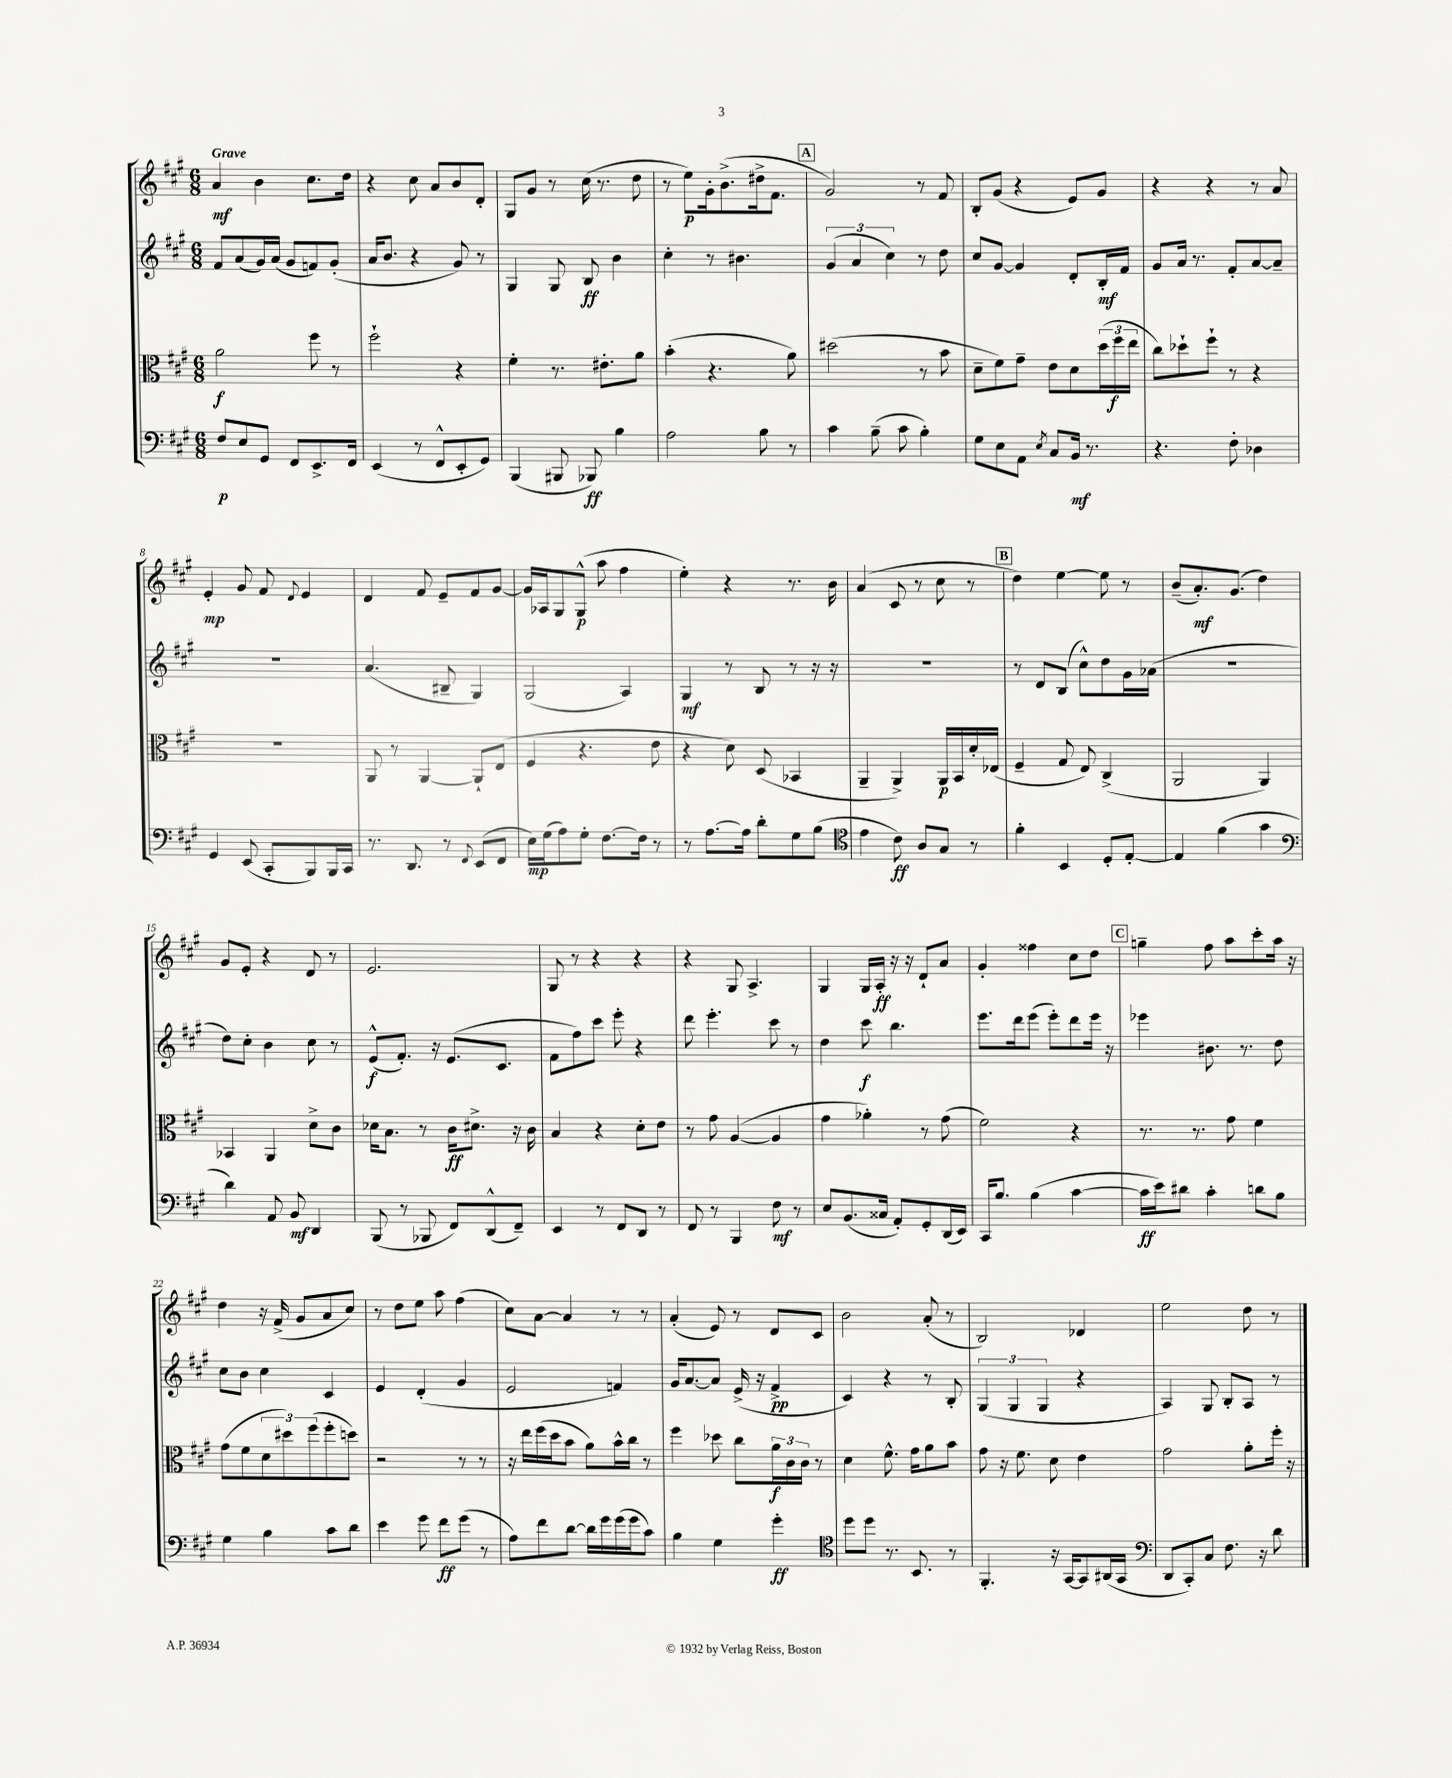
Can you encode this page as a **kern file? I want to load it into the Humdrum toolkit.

**kern	**kern	**kern	**kern
*staff4	*staff3	*staff2	*staff1
*clefF4	*clefC3	*clefG2	*clefG2
*k[f#c#g#]	*k[f#c#g#]	*k[f#c#g#]	*k[f#c#g#]
*M6/8	*M6/8	*M6/8	*M6/8
8F#	2a	8f#	4a
8E	.	(8a	.
8GG#	.	16g#)	4b
.	.	(16a	.
8FF#	.	8g#	.
8.EE^	8ff#	8f)	8.cc#
.	8r	(8g#'	.
16FF#	.	.	16dd
=	=	=	=
(4EE	2ff#`	16a	4r
.	.	8.b	.
8r	.	4r	8cc#
8FF#^^	.	.	8a
8EE'	4r	8g#)	8b
8GG#)	.	8r	8d'
=	=	=	=
(4BBB	4f#'	4G#	8G#
.	.	.	8g#
8BBB#	8.r	8G#	8r
8BBB-)	.	8B	(16cc#
.	8.e#'	.	8.r
4B	.	4b	.
.	8a	.	8dd
=	=	=	=
2A	(4b'	4cc#'	8r
.	.	.	8ee)
.	4.r	8r	16g#'
.	.	.	(8.b^
.	.	4.b#	.
8B	.	.	16dd#^
.	.	.	8.f#
8r	8a)	.	.
=	=	=	=
4c#	(2dd#	(6g#	2g#)
.	.	6a	.
(8B~	.	.	.
.	.	6cc#)	.
8c#	.	.	.
4B')	8r	8r	8r
.	8b	8dd	8f#
=	=	=	=
8G#	8d~	8cc#	8B'
8E	8f#)	[8g#	(8g#
8AA	8g#~	4g#]	4r
8qE	.	.	.
8C#	8e	.	.
16BB	8d	8d'	8e)
8.r	.	.	.
.	(24dd	16B'	8g#
.	24ff#	.	.
.	.	16f#	.
.	24ee	.	.
=	=	=	=
4.r	8cc#)	8g#	4r
.	8dd-`	16a	.
.	.	8.r	.
.	8ff#`	.	4r
8F#'	8r	8f#'	.
4D-	4r	[8a	8r
.	.	8a~]	8a
=	=	=	=
4GG#	2.r	2.r	4e'
(8EE	.	.	8g#
8CC#'	.	.	8f#
.	.	.	8qqd
8BBB)	.	.	4e
16BBB	.	.	.
16CC#	.	.	.
=	=	=	=
8.r	8AA	(4.a	4d
.	8r	.	.
8.DD	.	.	.
.	[4AA	.	8f#
8r	.	8B#~	8e~
8qqFF#	.	.	.
(8EE	8AA`]	4G#)	8f#
8FF#	(8E	.	[8g#
=	=	=	=
16E)	4F#	(2G#	16g#]
(16G#	.	.	16A-
8A)	.	.	8G#
8G#'	4.r	.	(8G#^^
[8.F#	.	.	8aa
.	.	4A)	4ff#
16F#]	.	.	.
8r	8e	.	.
=	=	=	=
8r	4r	4G#	4ee')
[8.A	.	.	.
.	8d)	8r	4r
16A]	.	.	.
8d'	(8D	8B	.
8G#	4BB-	8r	8.r
(8B	.	16r	.
.	.	16r	16b
=	=	=	=
*clefC4	*	*	*
4e	4AA~	2.r	(4a
8c#)	4AA^)	.	8c#
8A	.	.	8r
8G#	16AA	.	8cc#
.	16BB	.	.
8r	16d'	.	8r
.	(16E-	.	.
=	=	=	=
4f#'	4F#~	8r	4dd)
.	.	8d	.
4BB	8G#	(8B	[4ee
.	8E)	8cc#^^)	.
8D'	(4C#^	8dd	8ee]
[8E'	.	16g#	8r
.	.	(16a-	.
=	=	=	=
4E]	2AA	2.r	(8b~
.	.	.	8.a')
(4f#	.	.	.
.	.	.	(8.g#
4g#	4AA)	.	4dd)
=	=	=	=
*clefF4	*	*	*
4d)	4BB-	8dd)	8g#
.	.	8cc#'	8e'
8AA	4AA	4b	4r
8BB	.	.	.
4DD	8d^	8cc#	8d
.	8c#	8r	8r
=	=	=	=
(8BBB	16d-	(8e^^	2.e
.	8.B	.	.
8r	.	8.f#')	.
8BBB-	8r	.	.
.	.	16r	.
8FF#)	16c#	(8.e	.
.	8.d#^	.	.
(8DD^^	.	.	.
.	.	8.c#	.
8FF#~)	16r	.	.
.	16c#	.	.
=	=	=	=
4EE	4B	8f#	8G#
.	.	8ff#)	8r
8r	4r	8ccc#	4r
8FF#	.	8eee'	.
8DD	8d'	4r	4r
8r	8e	.	.
=	=	=	=
8FF#	8r	8ddd	4r
8r	8g#	4.eee'	.
4BBB	([4A	.	8G#
.	.	.	4.A^
8F#	4A]	8ccc#	.
8r	.	8r	.
=	=	=	=
8E	4g#	4dd	4G#
(8.BB	.	.	.
.	4a-')	8ccc#	16G#
16C##	.	.	16A'
8AA')	.	4.bb	16r
.	.	.	16r
8GG#'	8r	.	8d`
(16DD	(8g#	.	8a
16EE)	.	.	.
=	=	=	=
16CC#	2f#)	8.eee	4g#'
8.B	.	.	.
.	.	16ddd	.
(4B	.	(8eee	4ff##
.	.	8eee')	.
[4c#	4r	8ddd	8cc#
.	.	16eee	8dd
.	.	16r	.
=	=	=	=
16c#]	8.r	4eee-	4gg~
16e)	.	.	.
8d#	.	.	.
.	8.r	.	.
4c#'	.	8.b#	8ff#
.	8g#	.	8aa
.	.	8.r	.
8d	4f#	.	8ccc#'
8B	.	8dd	16aa
.	.	.	16r
=	=	=	=
4G#	(8g#	8cc#	4dd
.	8f#	8b	.
4B	12d	4cc#	16r
.	.	.	(16f#^
.	12dd#)	.	.
.	.	.	8g#
.	(12ff#	.	.
8c#	8ff#'	4c#	8a
8d	8dd)	.	8cc#)
=	=	=	=
4e	2r	4e	8r
.	.	.	8dd
8g#	.	(4d'	8ee
8f#	.	.	8aa
(8g#	8r	4g#	(4ff#
8r	8r	.	.
=	=	=	=
8A)	16r	2e	8cc#)
.	16ee	.	.
8f#	(16ff#	.	[8a
.	16dd	.	.
[8d	8b	.	4a]
16d]	8a)	.	.
16g#	.	.	.
(16g#	16b^^	4f)	8r
16g#	16cc#	.	.
8c#)	8r	.	8r
=	=	=	=
4B	4ff#	16g#	(4a'
.	.	[8.a	.
4G#	8dd-	8a]	8e)
.	8cc#	(16e^	8r
.	.	16r	.
4g#'	24a	4f#^	8d
.	24c#	.	.
.	24c#	.	.
.	8r	.	8c#
=	=	=	=
*clefC4	*	*	*
8dd	4d	4c#)	2b
8dd	.	.	.
8.r	8.f#^^	4r	.
8.BB	16g#	.	.
.	8a	8r	(8a'
8r	8b	8B'	8r
=	=	=	=
4.FF#'	8g#	(6G#	2B)
.	16r	.	.
.	.	6G#	.
.	8.f#	.	.
.	.	6G#	.
16r	8d	.	.
[16GG#	.	.	.
8GG#]	4e	4r	4d-
(16AA#	.	.	.
16GG#	.	.	.
=	=	=	=
*clefF4	*	*	*
8DD	2g#	4A)	2ee
8CC#')	.	.	.
8C#	.	8G#	.
8.F#	.	8B'	.
.	8a'	8A	8dd
16r	.	.	.
8d	16ff#'	8r	8r
.	16r	.	.
==	==	==	==
*-	*-	*-	*-
